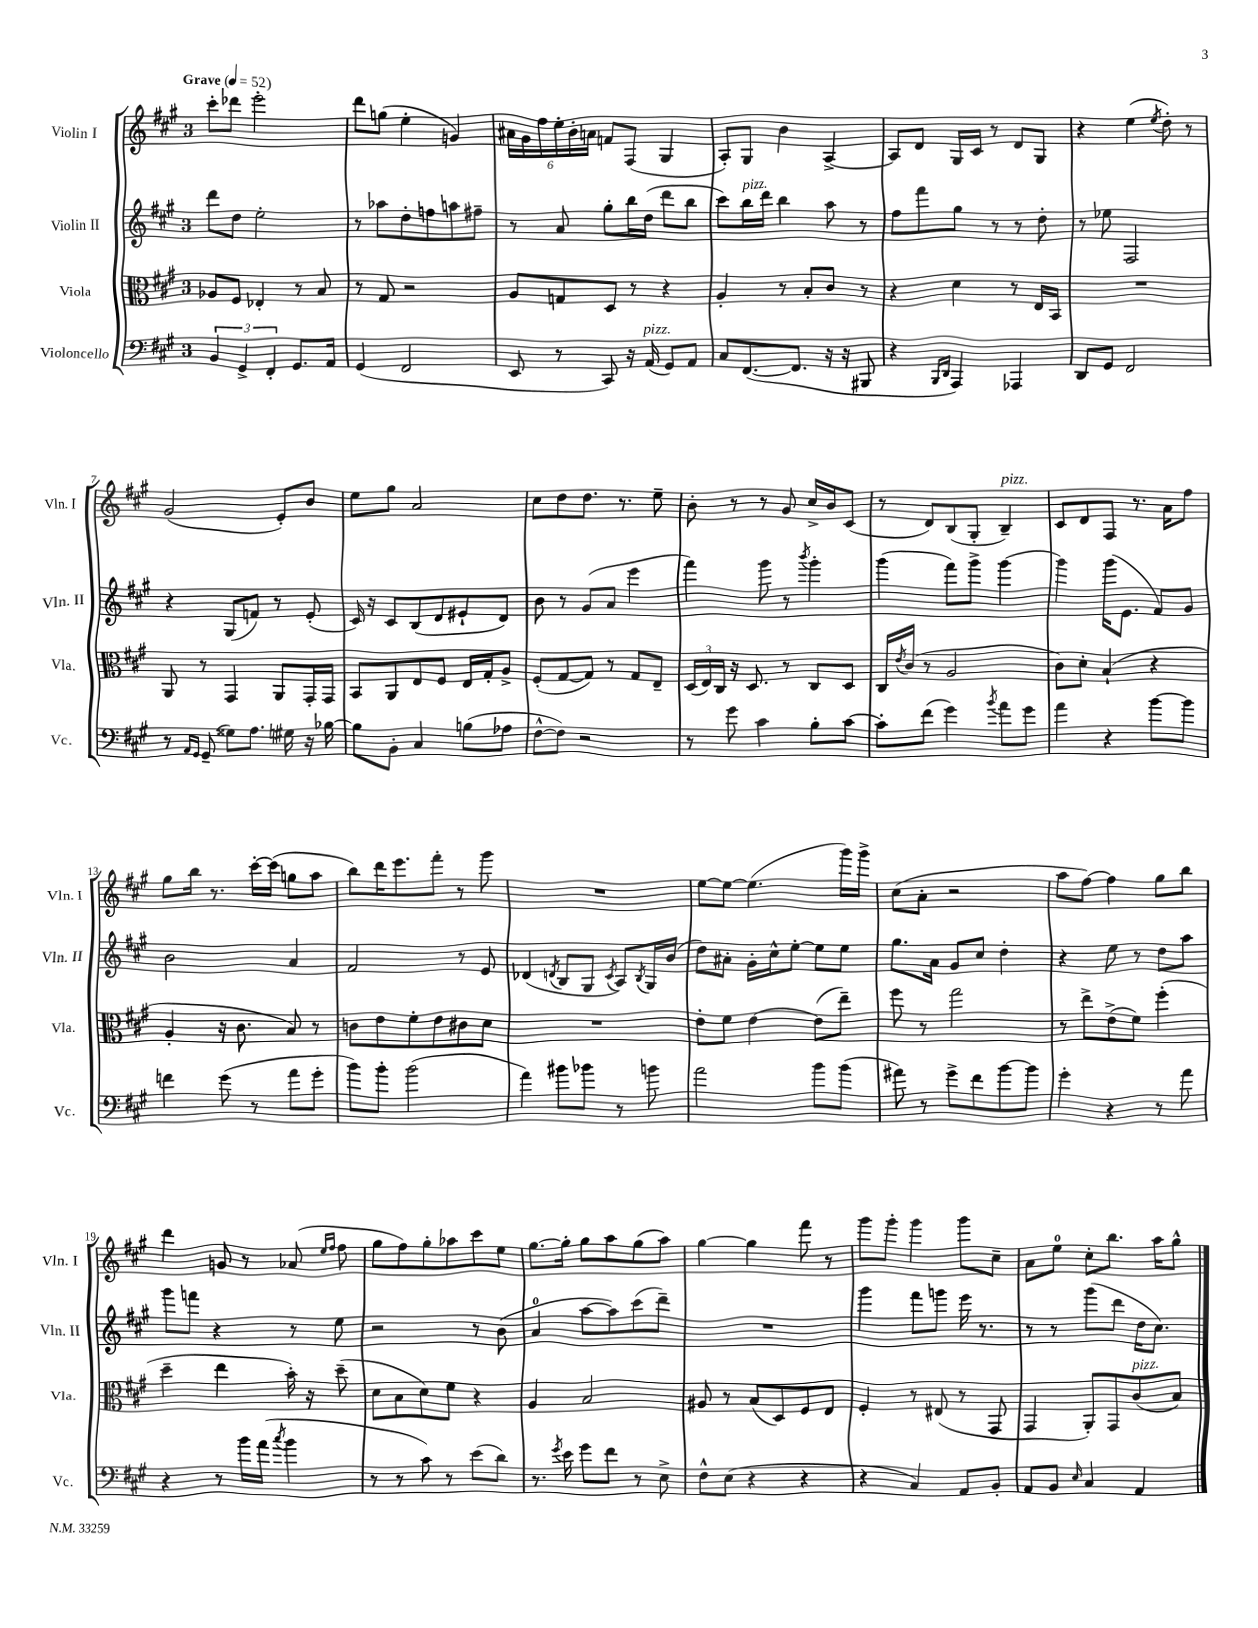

**kern	**kern	**kern	**kern
*staff4	*staff3	*staff2	*staff1
*clefF4	*clefC3	*clefG2	*clefG2
*k[f#c#g#]	*k[f#c#g#]	*k[f#c#g#]	*k[f#c#g#]
*M3/4	*M3/4	*M3/4	*M3/4
*MM52	*MM52	*MM52	*MM52
6BB	8A-	8ddd	8ccc#'
.	8F#	8dd	8ddd-
6GG#^	.	.	.
.	4E-'	2ee'	2eee'
6FF#'	.	.	.
8.GG#	8r	.	.
.	8B	.	.
16AA	.	.	.
=	=	=	=
(4GG#	8r	8r	8ddd
.	8G#	8aa-	(8gg
2FF#	2r	8dd'	4ee'
.	.	8ff	.
.	.	8aa	4g)
.	.	8ff#~	.
=	=	=	=
8EE	8A	8r	24a#
.	.	.	24g#
.	.	.	24ff#
8r	8G	8a	24ee'
.	.	.	24b'
.	.	.	24a
8CC#)	8D	8gg#'	8f
16r	8r	16bb	(8F#
(16AA	.	(16dd	.
8GG#)	4r	8ddd	4G#
8AA	.	8bb	.
=	=	=	=
8C#	4A'	8ccc#)	8A')
([8.FF#	.	16bb	8G#
.	.	16ddd	.
.	8r	4bb	4b
8.FF#]	.	.	.
.	8B'	.	.
16r	8c#	8aa	[4A^
16r	.	.	.
8BBB#	8r	8r	.
=	=	=	=
4r	4r	8ff#	8A]
.	.	8fff#	8d
16qqBBB	.	.	.
16qqDD	.	.	.
4AAA)	4d	8gg#	16G#
.	.	.	16c#
.	.	8r	8r
4AAA-	8r	8r	8d
.	16E	8dd'	8G#
.	16BB	.	.
=	=	=	=
8DD	2.r	8r	4r
8GG#	.	8ee-	.
2FF#	.	2F#	(4ee
.	.	.	8qee
.	.	.	8dd')
.	.	.	8r
=	=	=	=
8r	8AA	4r	(2g#
16qqAA	.	.	.
16qqGG#	.	.	.
(8GG#~	8r	.	.
8G##)	4GG#	(8G#	.
8.A	.	8f)	.
.	8AA	8r	8e')
16G#	.	.	.
16r	16GG#'	(8e'	8b
[16B-	16GG#	.	.
=	=	=	=
8B-]	8BB	16c#)	8ee
.	.	16r	.
8BB'	8AA	8c#	8gg#
4C#	8E	(8B	2a
.	8F#	8d	.
(8B	16E	8e#`	.
.	16G#'	.	.
8A-	8A^	8d)	.
=	=	=	=
[8F#^^	(8F#'	8b	8cc#
8F#])	[8G#	8r	8dd
2r	8G#])	(8g#	8.dd
.	8r	8a	.
.	.	.	8.r
.	8G#	4eee	.
.	8E~	.	8ee~
=	=	=	=
8r	(24D	4fff#)	8b'
.	24E)	.	.
.	24C#	.	.
8g#	16r	.	8r
.	8.D	.	.
4c#	.	8ggg#	8r
.	8r	8r	8g#
.	.	8qbbb	.
8B'	8C#	4ggg#'	16cc#^
.	.	.	16b
[8c#	8D	.	(8c#
=	=	=	=
8c#']	16C#	(4ggg#	8r
.	8qe	.	.
.	(16c#	.	.
(8f#	8r	.	8d)
4g#)	2A	8fff#)	(8B
.	.	8ggg#^	8G#'
8qb	.	.	.
8a	.	[4ggg#	4B~)
8g#	.	.	.
=	=	=	=
4a	8c#)	4ggg#]	8c#
.	8d'	.	8d
4r	(4B`	(16ggg#	8F#
.	.	8.e	.
.	.	.	8.r
[8b	4r	8f#)	.
.	.	.	16a
8b]	.	8g#	8ff#
=	=	=	=
4f	4A'	2b	8gg#
.	.	.	16bb
.	.	.	8.r
(8g#	16r	.	.
.	8.c#	.	.
8r	.	.	[16ccc#'
.	.	.	(16ccc#]
8a	8B)	4a	8gg
8g#'	8r	.	8aa
=	=	=	=
8b)	8c	2f#	8bb)
8b'	8e	.	16ddd
.	.	.	8.eee
(2b	8f#'	.	.
.	8e	.	8fff#'
.	8c#	8r	8r
.	8d	8e	8ggg#
=	=	=	=
4a)	2.r	(4d-	2.r
.	.	8qd	.
8b#	.	8B	.
8b-	.	8G#	.
.	.	8qc#	.
8r	.	8A)	.
.	.	8qB	.
8b	.	16G#	.
.	.	(16b	.
=	=	=	=
2a	8e'	8dd)	[8ee
.	8f#	8a#'	8ee_
.	[4e	16g#'	(4.ee]
.	.	16cc#^^	.
.	.	[8ee'	.
8b	(8e]	8ee]	.
(8b	8ee~)	8ee	16ggg#)
.	.	.	16ggg#^
=	=	=	=
8a#)	8ff#	8.gg#	(8cc#
8r	8r	.	8a'
.	.	16a	.
8g#^	2gg#	8g#	2r
8f#	.	8cc#	.
[8b	.	4dd'	.
8b]	.	.	.
=	=	=	=
4g#'	8r	4r	8aa
.	8ee^	.	[8ff#)
4r	(8e^	8ee	4ff#]
.	8f#)	8r	.
8r	(4ff#'	8dd	8gg#
8a	.	8aa	8bb
=	=	=	=
4r	4dd~	8ggg#	4ddd
.	.	8fff	.
8r	4ee	4r	8g
16b	.	.	8r
(16a	.	.	.
8qcc#	.	.	.
4b	16b')	8r	(8a-
.	16r	.	.
.	.	.	16qqee
.	.	.	16qqff#
.	(8dd~	8ee	8ff#
=	=	=	=
8r	8d	2r	8gg#
8r	8B	.	8ff#)
8c#)	8d)	.	8gg#'
8r	8f#	.	8aa-
(8e	4r	8r	8ccc#
8d)	.	(8b	8ee
=	=	=	=
8.r	4A	4a	[8.gg#
8qg#	.	.	.
16e	.	.	16gg#']
8g#	2B	[8aa	8gg#
8f#	.	8aa])	8aa
8r	.	(8ccc#	(8gg#
8E^	.	8ddd~)	8aa)
=	=	=	=
8F#^^	8A#	2.r	[4gg#
(8E	8r	.	.
4r	(8B	.	4gg#]
.	8D)	.	.
4r	8F#	.	8fff#
.	8E	.	8r
=	=	=	=
4r	4F#'	4ggg#	8ggg#
.	.	.	8ggg#'
4C#)	8r	8fff#	4ggg#
.	(8E#	8ggg	.
8AA	8r	16eee	8ggg#
.	.	8.r	.
8BB'	8GG#	.	8cc#~
=	=	=	=
8AA	4GG#	8r	8a
8BB	.	8r	8ee
16qqE	.	.	.
4C#	8AA')	(8ggg#	8cc#'
.	8GG#	8ddd	8.bb
4AA	(8c#	16dd	.
.	.	8.cc#)	16aa
.	8B)	.	8gg#^^
==	==	==	==
*-	*-	*-	*-
